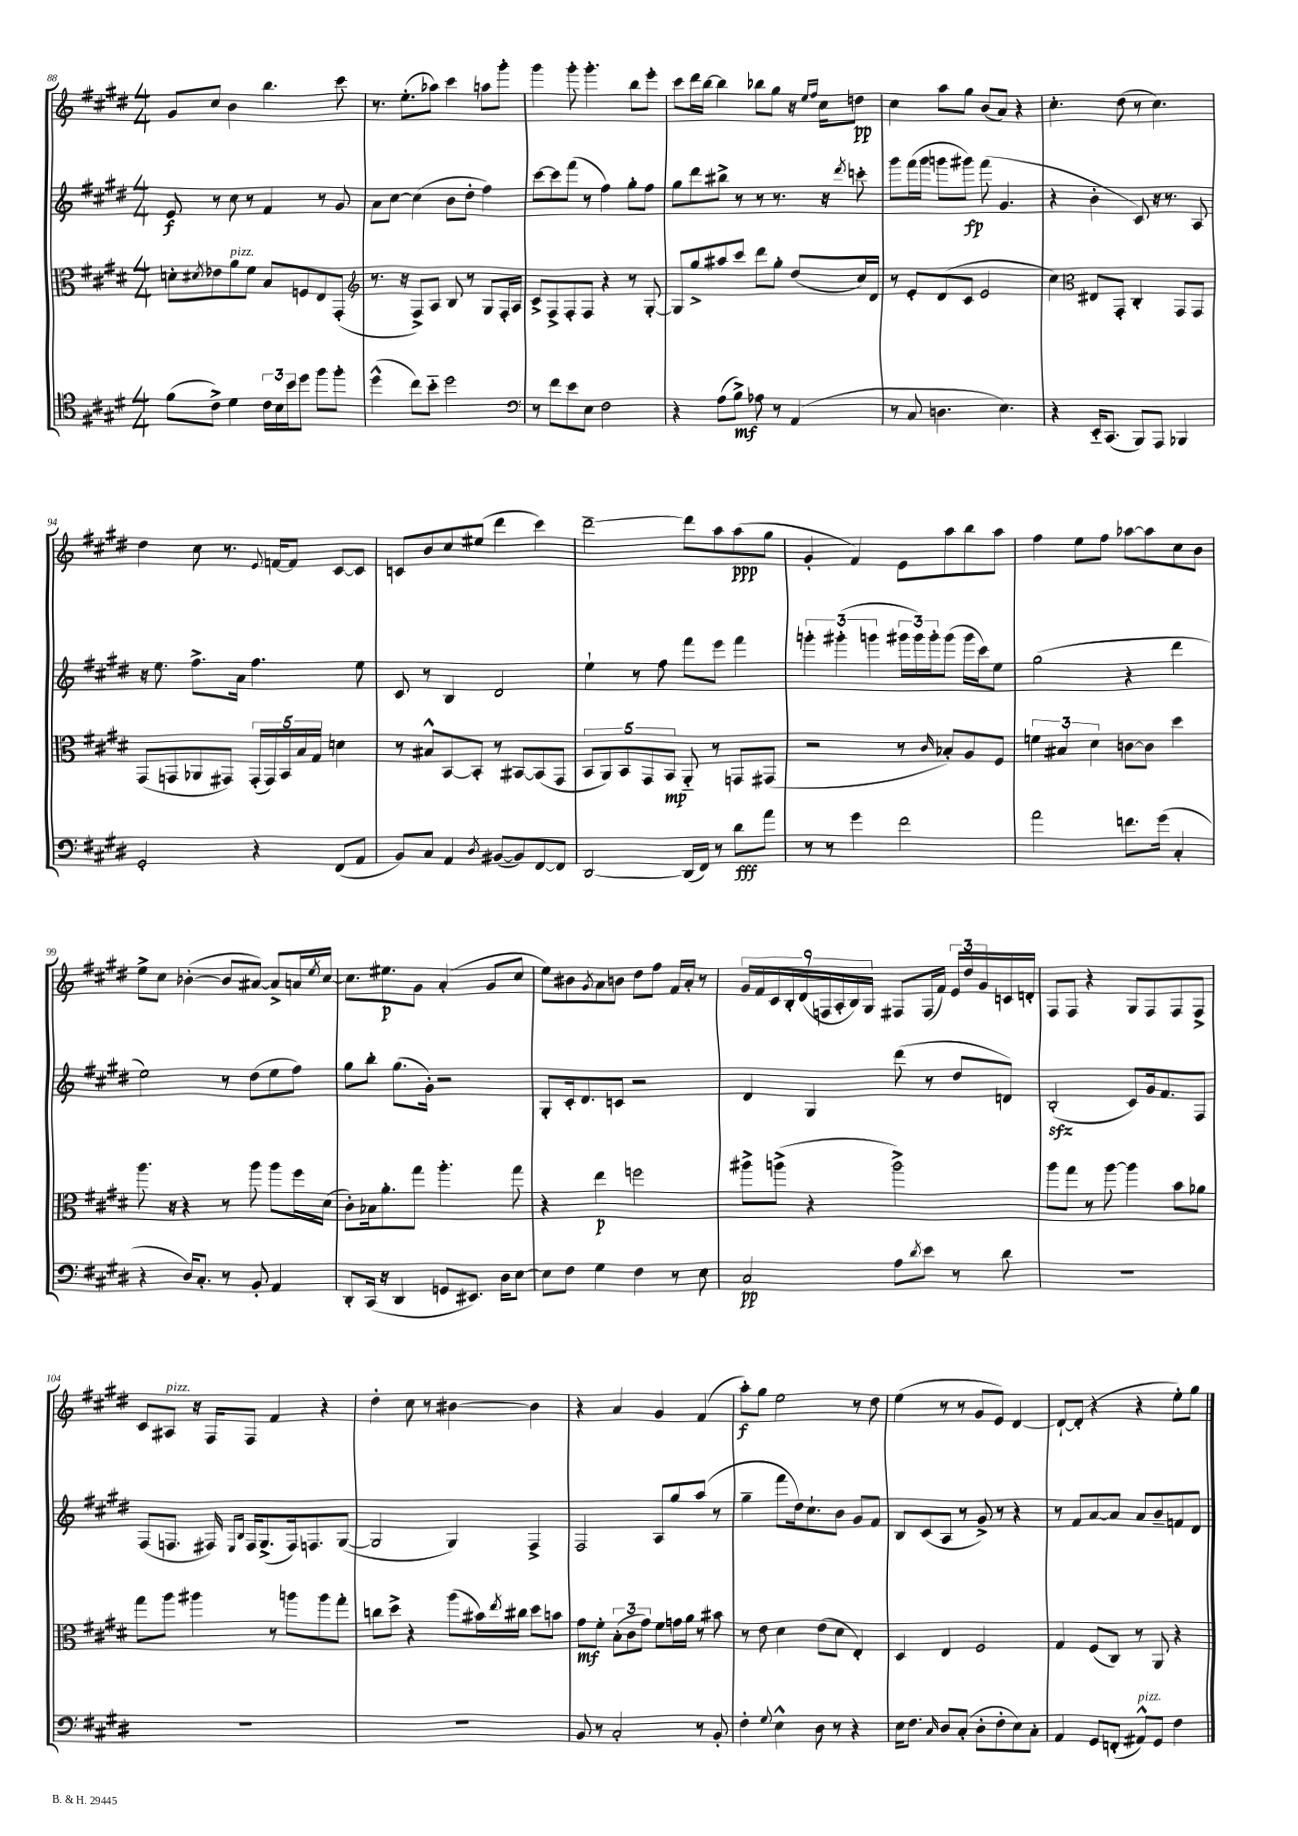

**kern	**dynam	**kern	**dynam	**kern	**dynam	**kern	**dynam
*part4	*part4	*part3	*part3	*part2	*part2	*part1	*part1
*staff4	*staff4	*staff3	*staff3	*staff2	*staff2	*staff1	*staff1
*clefC4	*	*clefC3	*	*clefG2	*	*clefG2	*
*k[f#c#g#d#]	*	*k[f#c#g#d#]	*	*k[f#c#g#d#]	*	*k[f#c#g#d#]	*
*M4/4	*	*M4/4	*	*M4/4	*	*M4/4	*
=88	=88	=88	=88	=88	=88	=88	=88
(8f#\L	.	8dn'\L	.	8e/	f	8g#/L	.
.	.	8qd#X/	.	.	.	.	.
8c#^\J)	.	8e-X\	.	8r	.	8cc#/J	.
!	!	!LO:TX:a:i:t=pizz.	!	!	!	!	!
4d#\	.	8a\	.	8cc#\	.	4b\	.
.	.	8f#\J	.	8r	.	.	.
24c#\LL	.	8B/L	.	4f#/	.	4.bb\	.
24B\	.	.	.	.	.	.	.
24b\J	.	.	.	.	.	.	.
8dd#\J	.	8Fn/	.	.	.	.	.
8ff#\L	.	8E/	.	8r	.	.	.
8ff#'\J	.	(8GG#'/J	.	8g#/	.	8ccc#\	.
=89	=89	=89	=89	=89	=89	=89	=89
*	*	*clefG2	*	*	*	*	*
(4dd#^^\	.	8.r	.	8a\L	.	8.r	.
.	.	.	.	[8cc#\J	.	.	.
.	.	16r	.	.	.	(8.ee'\L	.
8cc#\L)	.	8F#^/L)	.	(4cc#\]	.	.	.
8b\J	.	8A/J	.	.	.	8aa-X\J)	.
2dd#\	.	8B/	.	8b\L	.	4ccc#\	.
.	.	8r	.	8dd#'\J	.	.	.
.	.	8G#/L	.	4ff#\)	.	8aan\L	.
.	.	16F#'/L	.	.	.	8ggg#'\J	.
.	.	16A/JJ	.	.	.	.	.
=90	=90	=90	=90	=90	=90	=90	=90
*clefF4	*	*	*	*	*	*	*
8r	.	8c#^/L	.	[8ccc#\L	.	4ggg#\	.
8f#\L	.	8F#^/	.	8ccc#\]	.	.	.
8e\	.	8F#'/	.	(8fff#\J	.	8ggg#'\	.
8E\J	.	8F#/J	.	8r	.	4.ggg#'\	.
2F#\	.	4r	.	4ff#\)	.	.	.
.	.	8r	.	8gg#'\L	.	8bb\L	.
.	.	[8G#'/	.	8ff#\J	.	8eee'\J	.
=91	=91	=91	=91	=91	=91	=91	=91
4r	.	8G#/L]	.	8gg#\L	.	8ccc#\L	.
.	.	8gg#^/	.	8ddd#\	.	16ddd#\L	.
.	.	.	.	.	.	[16bb\JJ	.
(8A\L	.	8aa#X/	.	8bb#X^\J	.	4bb\]	.
8B^\J)	mf	8ccc#/J	.	8r	.	.	.
8A-X\	.	8ddd#\L	.	8r	.	8bb-X\L	.
8r	.	8gg#'\J	.	8.r	.	8gg#\J	.
(4AA/	.	(8dd#/L	.	.	.	16r	.
.	.	.	.	.	.	16qqee/LL	.
.	.	.	.	.	.	16qqff#/JJ	.
.	.	.	.	16r	.	16cc#\KL	.
.	.	.	.	8qddd#/	.	.	.
.	.	16cc#/L)	.	8cccn'\	.	8ddn\J	pp
.	.	16d#/JJ	.	.	.	.	.
=92	=92	=92	=92	=92	=92	=92	=92
8r	.	8r	.	8ggg#\L	.	4cc#\	.
8C#/	.	8e'/L	.	(16fff#\L	.	.	.
.	.	.	.	16ggg#\JJ	.	.	.
4.Dn\	.	(8d#/	.	8gggn\L	.	8aa\L	.
.	.	8c#/J	.	8ggg#X\J)	fp	8gg#\J	.
.	.	2e/	.	(8fff#\	.	(8b/L	.
4.E\)	.	.	.	4.g#/	.	8a/J)	.
.	.	.	.	.	.	4r	.
=93	=93	=93	=93	=93	=93	=93	=93
4r	.	4cc#\)	.	4r	.	4.cc#'\	.
*	*	*clefC3	*	*	*	*	*
16EE/KL	.	8E#X/L	.	4b'\	.	.	.
(8.CC#/J	.	.	.	.	.	.	.
.	.	8GG#'/J	.	.	.	(8dd#\	.
8BBB/L)	.	4C#'/	.	8c#/)	.	8r	.
8AAA/J	.	.	.	16r	.	4.cc#\)	.
.	.	.	.	8.r	.	.	.
4BBB-X/	.	8GG#/L	.	.	.	.	.
.	.	8GG#/J	.	8A/	.	.	.
!!LO:LB:g=z
=94	=94	=94	=94	=94	=94	=94	=94
2GG#'/	.	(8GG#/L	.	16r	.	4dd#\	.
.	.	.	.	8.ee\	.	.	.
.	.	8GGn/	.	.	.	.	.
.	.	8AA-X/	.	8.ff#^\L	.	8cc#\	.
.	.	8GG#X/J)	.	.	.	8.r	.
.	.	.	.	16a\Jk	.	.	.
4r	.	(20GG#'/LL	.	4.ff#\	.	.	.
.	.	20GG#/)	.	.	.	.	.
.	.	.	.	.	.	8qqe/	.
.	.	.	.	.	.	[16fn/KL	.
.	.	20BB/	.	.	.	.	.
.	.	.	.	.	.	8f/J]	.
.	.	20B/	.	.	.	.	.
.	.	20G#/JJ	.	.	.	.	.
(8FF#/L	.	4dn\	.	.	.	[8c#/L	.
8AA/J	.	.	.	8ee\	.	8c#/J]	.
=95	=95	=95	=95	=95	=95	=95	=95
8BB/L)	.	8r	.	8c#/	.	8cn/L	.
8C#/J	.	8B#X^^/L	.	8r	.	8b/	.
4AA/	.	[8BB/	.	4B/	.	8cc#/	.
.	.	8BB'/J]	.	.	.	(8ee#X/J	.
8qD#/	.	.	.	.	.	.	.
([8BB#X/L	.	8r	.	2d#/	.	4ddd#\	.
8BB#/])	.	[8BB#X/L	.	.	.	.	.
[8FF#/	.	(8BB#/]	.	.	.	4ccc#\)	.
8FF#/J]	.	8GG#/J	.	.	.	.	.
=96	=96	=96	=96	=96	=96	=96	=96
[2DD#/	.	10BB/L	.	4ee`\	.	[2ddd#~\	.
.	.	10AA/)	.	.	.	.	.
.	.	10BB/	.	.	.	.	.
.	.	.	.	8r	.	.	.
.	.	10GG#/	.	.	.	.	.
.	.	.	.	8ff#\	.	.	.
.	.	10BB/J	mp	.	.	.	.
(16DD#/LL]	.	8AA/	.	8fff#\L	.	8ddd#\L]	.
16FF#/JJ)	.	.	.	.	.	.	.
8r	.	8r	.	8eee\J	.	8aa\	.
8d#\L	fff	8GGn/L	.	4fff#\	.	(8aa\	ppp
8a\J	.	(8GG#X/J	.	.	.	8gg#\J	.
=97	=97	=97	=97	=97	=97	=97	=97
8r	.	2r	.	6gggn'\	.	4g#'/	.
8r	.	.	.	.	.	.	.
.	.	.	.	(6ggg#X'\	.	.	.
4g#\	.	.	.	.	.	4f#/)	.
.	.	.	.	6gggn\	.	.	.
2f#\	.	8r	.	24ggg#X\LL	.	8e\L	.
.	.	.	.	24ggg#\)	.	.	.
.	.	.	.	24ggg#'\J	.	.	.
.	.	16qqc#/	.	.	.	.	.
.	.	8B-X'/L)	.	(8ggg#\J	.	8aa\	.
.	.	8A/	.	16ggg#\LL	.	8bb\	.
.	.	.	.	16ccc#\J)	.	.	.
.	.	8F#/J	.	8ee\J	.	8aa\J	.
=98	=98	=98	=98	=98	=98	=98	=98
2a\	.	6fn\	.	(2gg#\	.	4ff#\	.
.	.	6B#X/	.	.	.	.	.
.	.	.	.	.	.	8ee\L	.
.	.	6d#\	.	.	.	.	.
.	.	.	.	.	.	8ff#\J	.
8.fn\L	.	[8cn\L	.	4r	.	[8aa-X\L	.
.	.	8c\J]	.	.	.	8aa-\]	.
(16g#\Jk	.	.	.	.	.	.	.
4C#'/	.	4dd#\	.	4ddd#\	.	8cc#\	.
.	.	.	.	.	.	8b\J	.
!!LO:LB:g=z
=99	=99	=99	=99	=99	=99	=99	=99
4r	.	8.aa\	.	2ee\)	.	8ee^\L	.
.	.	.	.	.	.	8cc#\J	.
.	.	16r	.	.	.	.	.
16D#/KL)	.	4r	.	.	.	([4b-X'\	.
8.C#'/J	.	.	.	.	.	.	.
8r	.	8r	.	8r	.	8b-/L]	.
8BB'/	.	8aa\	.	(8dd#\L	.	[8a#X/J)	.
4AA/	.	8aa\L	.	8ee\	.	8a#^/L]	.
.	.	16ff#\L	.	8ff#\J)	.	16an/L	.
.	.	.	.	.	.	8qee/	.
.	.	(16d#\JJ	.	.	.	[16cc#/JJ	.
=100	=100	=100	=100	=100	=100	=100	=100
8DD#'/L	.	8c#'\L)	.	8gg#\L	.	8.cc#\L]	.
(16CC#/Jk	.	16B-X\k	.	8bb'\J	.	.	.
16r	.	8.a'\	.	.	.	8.ee#X\	p
4DD#/	.	.	.	(8.gg#\L	.	.	.
.	.	8gg#\J	.	.	.	8g#\J	.
.	.	.	.	16g#'\Jk)	.	.	.
8GGn/L	.	4.aa'\	.	2r	.	(4a'/	.
8.EE#X/J)	.	.	.	.	.	.	.
.	.	.	.	.	.	8g#/L	.
16D#\KL	.	.	.	.	.	.	.
[8E\J	.	8gg#\	.	.	.	8cc#/J	.
=101	=101	=101	=101	=101	=101	=101	=101
8E\L]	.	4r	.	8G#'/L	.	8ee\L)	.
8F#\J	.	.	.	16c#'/k	.	8b#X\	.
.	.	.	.	8.d#/	.	.	.
.	.	.	.	.	.	8qg#/	.
4G#\	.	4ee\	p	.	.	8a\	.
.	.	.	.	8cn/J	.	8bn\J	.
4F#\	.	2ffn\	.	2r	.	8dd#\L	.
.	.	.	.	.	.	8ff#\J	.
8r	.	.	.	.	.	16f#/LL	.
.	.	.	.	.	.	16a'/JJ	.
8E\	.	.	.	.	.	8r	.
=102	=102	=102	=102	=102	=102	=102	=102
2C#/	pp	8aa#X^\L	.	4d#/	.	18g#/LL	.
.	.	.	.	.	.	18f#/	.
.	.	.	.	.	.	18c#/	.
.	.	(8aan^\J	.	.	.	.	.
.	.	.	.	.	.	18B'/	.
.	.	.	.	.	.	(18d#/	.
.	.	4r	.	4G#/	.	.	.
.	.	.	.	.	.	18Fn/	.
.	.	.	.	.	.	18A'/	.
.	.	.	.	.	.	18B/)	.
.	.	.	.	.	.	18G#/JJ	.
8A\L	.	2aa^\)	.	(8ddd#\	.	8F#X/L	.
8qd#/	.	.	.	.	.	.	.
8e\J	.	.	.	8r	.	(16F#/L	.
.	.	.	.	.	.	16f#/JJ)	.
8r	.	.	.	8dd#/L	.	24e/LL	.
.	.	.	.	.	.	24dd#/	.
.	.	.	.	.	.	24g#/	.
8d#\	.	.	.	8dn/J)	.	16cn/	.
.	.	.	.	.	.	16dn'/JJ	.
=103	=103	=103	=103	=103	=103	=103	=103
1r	.	8aa\L	.	(2Bzz'/	.	8F#/L	.
.	.	8gg#\J	.	.	.	8F#/J	.
.	.	8r	.	.	.	4r	.
.	.	[8aa\	.	.	.	.	.
.	.	4aa\]	.	8c#/L)	.	8G#/L	.
.	.	.	.	16g#/k	.	8F#/	.
.	.	.	.	8.f#/	.	.	.
.	.	8b\L	.	.	.	8F#/	.
.	.	8a-X\J	.	8F#/J	.	8F#^/J	.
!!LO:LB:g=z
=104	=104	=104	=104	=104	=104	=104	=104
1r	.	8gg#\L	.	(8F#/L	.	8c#/L	.
!	!	!	!	!	!	!LO:TX:a:i:t=pizz.	!
.	.	8aa\J	.	8.Fn/J	.	8A#X/J	.
.	.	4aa#X\	.	.	.	16r	.
.	.	.	.	16F#X/)	.	16F#/KL	.
.	.	.	.	16qqE/LL	.	.	.
.	.	.	.	16qqB/JJ	.	.	.
.	.	.	.	16F#/KL	.	8F#/J	.
.	.	.	.	(8.G#^/	.	.	.
.	.	8r	.	.	.	4f#/	.
.	.	8aan\L	.	16F#/k)	.	.	.
.	.	.	.	8.Fn/	.	.	.
.	.	8aa\	.	.	.	4r	.
.	.	8gg#'\J	.	([8G#/J	.	.	.
=105	=105	=105	=105	=105	=105	=105	=105
1r	.	8ccn\L	.	2G#/]	.	4dd#'\	.
.	.	8dd#^\J	.	.	.	.	.
.	.	4r	.	.	.	8cc#\	.
.	.	.	.	.	.	8r	.
.	.	(8aa\L	.	4G#/)	.	[4b#X\	.
.	.	16b#X\L)	.	.	.	.	.
.	.	8qee/	.	.	.	.	.
.	.	16cc#X\JJ	.	.	.	.	.
.	.	8dd#\L	.	4F#^/	.	4b#\]	.
.	.	8bn\J	.	.	.	.	.
=106	=106	=106	=106	=106	=106	=106	=106
8BB/	.	8g#\L	mf	2F#/	.	4r	.
8r	.	8f#'\J	.	.	.	.	.
2C#'/	.	(12B'\L	.	.	.	4a/	.
.	.	12c#\	.	.	.	.	.
.	.	12g#\J)	.	.	.	.	.
.	.	8f#\L	.	8A/L	.	4g#/	.
.	.	16gn\L	.	8gg#/	.	.	.
.	.	16a\JJ	.	.	.	.	.
8r	.	8r	.	(8aa/J	.	(4f#/	.
8BB'/	.	8b#X\	.	8r	.	.	.
=107	=107	=107	=107	=107	=107	=107	=107
4F#'\	.	8r	.	4gg#~\	.	8aa'\L)	f
.	.	8e\	.	.	.	8gg#\J	.
8qqG#/	.	.	.	.	.	.	.
4E^^\	.	4d#\	.	8fff#\L	.	2ee\	.
.	.	.	.	16dd#\k)	.	.	.
.	.	.	.	8.cc#`\	.	.	.
8D#\	.	(8e\L	.	.	.	.	.
8r	.	8d#\J	.	8b\J	.	.	.
4r	.	4E'/)	.	8g#/L	.	8r	.
.	.	.	.	8f#/J	.	8dd#\	.
=108	=108	=108	=108	=108	=108	=108	=108
16E\KL	.	4D#/	.	8B/L	.	(4ee\	.
8.F#\J	.	.	.	.	.	.	.
.	.	.	.	(8c#/	.	.	.
16qqC#/	.	.	.	.	.	.	.
8D#/L	.	4E/	.	8A/J	.	8r	.
(8C#'/J	.	.	.	8r	.	8r	.
8D#'\L	.	2F#/	.	8g#^/)	.	8g#/L	.
8F#'\	.	.	.	8r	.	8e/J)	.
8E\)	.	.	.	4r	.	[4d#/	.
8C#'\J	.	.	.	.	.	.	.
=109	=109	=109	=109	=109	=109	=109	=109
4AA/	.	4G#/	.	8r	.	8d#`/L_	.
.	.	.	.	8f#/L	.	(8d#'/J]	.
8GG#/L	.	(8F#/L	.	[8a/	.	4r	.
(8FFn'/J	.	8C#/J)	.	8a/J]	.	.	.
!LO:TX:a:i:t=pizz.	!	!	!	!	!	!	!
8AA#X^^/L)	.	8r	.	8a/L	.	4r	.
8GG#/J	.	8AA/	.	8b~/	.	.	.
4F#\	.	4r	.	8fn/	.	8ee'\L)	.
.	.	.	.	8d#/J	.	8gg#\J	.
==	==	==	==	==	==	==	==
*-	*-	*-	*-	*-	*-	*-	*-
